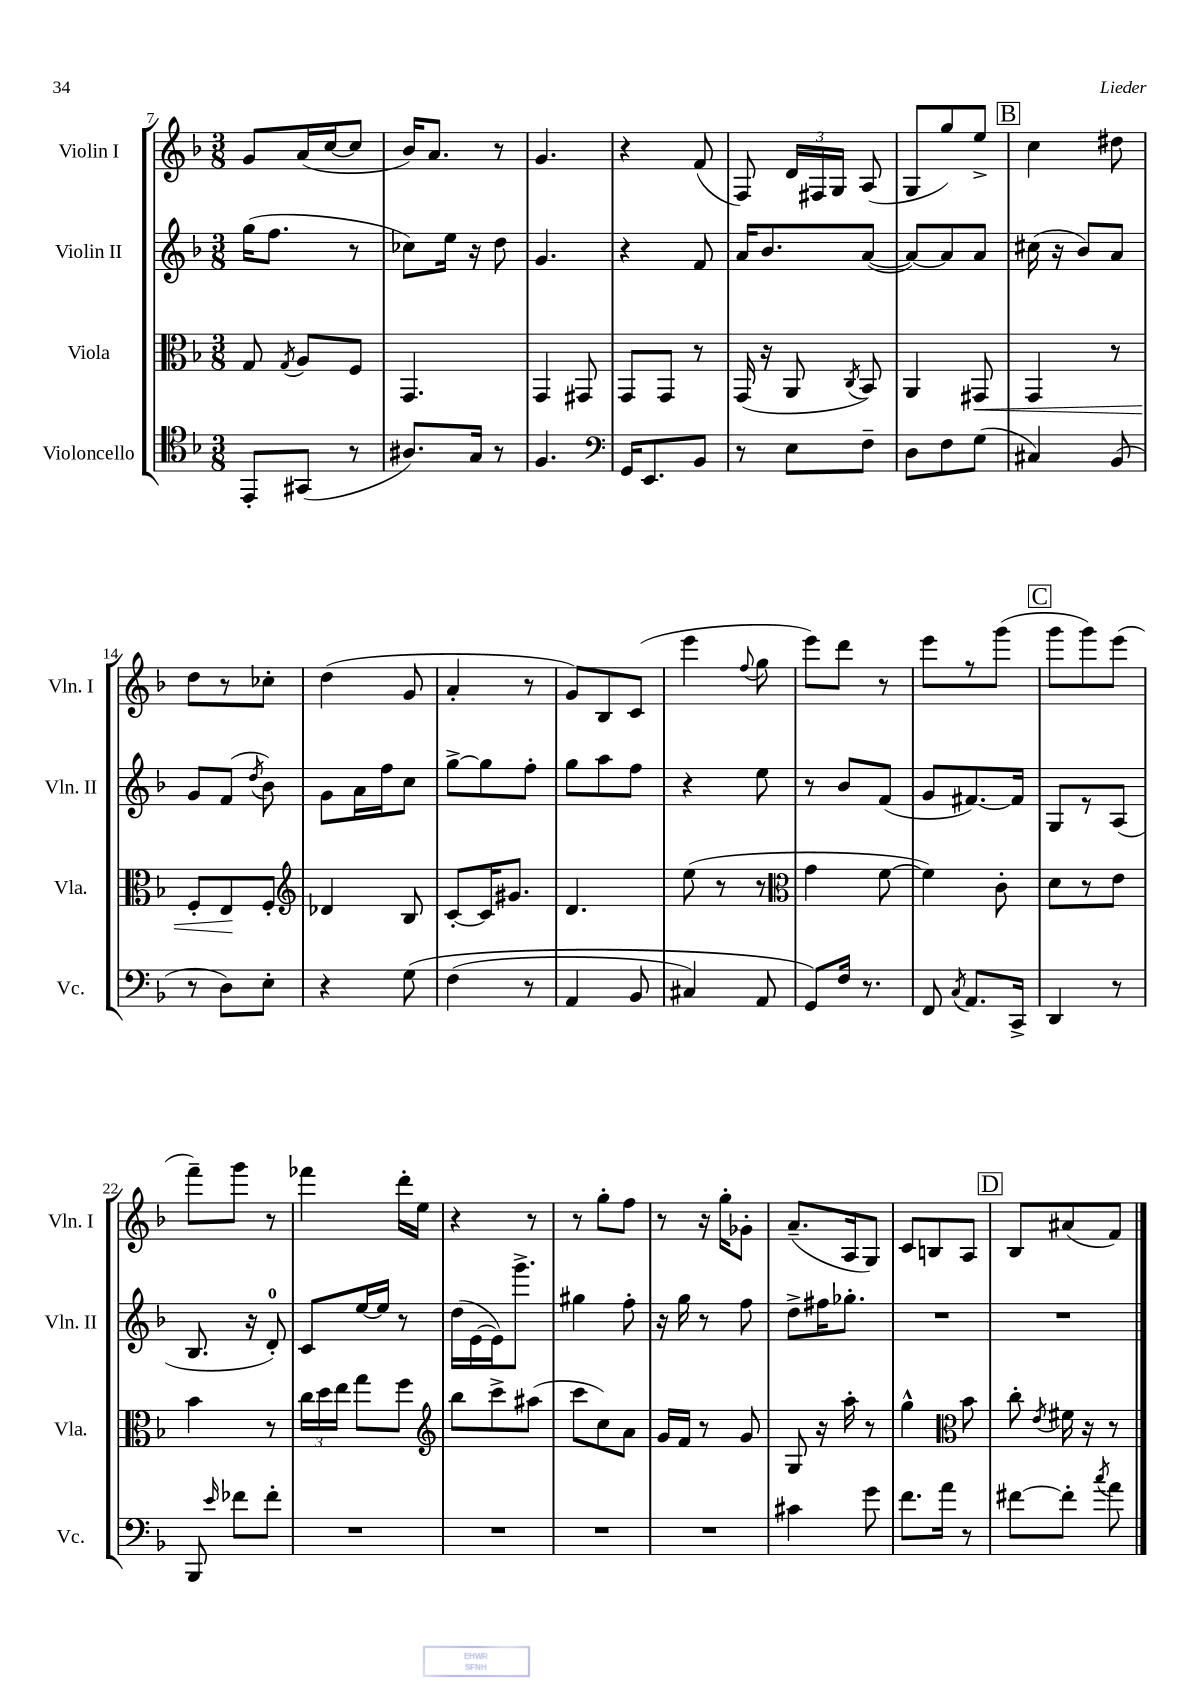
<<
\new StaffGroup <<
\new Staff = "s0" \with { instrumentName = "Violin I" shortInstrumentName = "Vln. I" } {
    \clef treble \key f \major \numericTimeSignature \time 3/8
    \autoBeamOff g'8[ a'16( c''16~ c''8] |
    bes'16[) a'8.] r8 |
    g'4. |
    r4 f'8( |
    f8) \tuplet 3/2 { d'16[ fis16 g16] } a8( |
    g8[ g''8) e''8]-> |
    \mark \markup { \box "B" } c''4 dis''8 |
    d''8[ r8 ces''8]-. |
    d''4( g'8 |
    a'4-. r8 |
    g'8[) bes8 c'8]( |
    e'''4 \appoggiatura { f''8 } g''8 |
    e'''8[) d'''8] r8 |
    e'''8[ r8 g'''8]( |
    \mark \markup { \box "C" } g'''8[ g'''8) e'''8]( |
    f'''8[--) g'''8] r8 |
    fes'''4 d'''16[-. e''16] |
    r4 r8 |
    r8 g''8[-. f''8] |
    r8 r16 g''16[-. ges'8]-. |
    a'8.[--( a16 g8]) |
    c'8[ b8 a8] |
    \mark \markup { \box "D" } bes8[ ais'8( f'8]) \bar "|." |
}
\new Staff = "s1" \with { instrumentName = "Violin II" shortInstrumentName = "Vln. II" } {
    \clef treble \key f \major \numericTimeSignature \time 3/8
    \autoBeamOff g''16[( f''8.] r8 |
    ces''8[) e''16] r16 d''8 |
    g'4. |
    r4 f'8 |
    a'16[ bes'8. a'8]~( |
    a'8[~) a'8 a'8] |
    \mark \markup { \box "B" } cis''16( r16 bes'8[) a'8] |
    g'8[ f'8]( \acciaccatura { d''8 } bes'8) |
    g'8[ a'16 f''16 c''8] |
    g''8[~-> g''8 f''8]-. |
    g''8[ a''8 f''8] |
    r4 e''8 |
    r8 bes'8[ f'8]( |
    g'8[ fis'8.~) fis'16] |
    \mark \markup { \box "C" } g8[ r8 a8]( |
    bes8. r16 d'8-0-.) |
    c'8[ e''16~ e''16] r8 |
    d''16[( e'16~ e'16) g'''8.]-> |
    gis''4 f''8-. |
    r16 g''16 r8 f''8 |
    d''8[-> fis''16 ges''8.]-. |
    R4. |
    \mark \markup { \box "D" } R4. \bar "|." |
}
\new Staff = "s2" \with { instrumentName = "Viola" shortInstrumentName = "Vla." } {
    \clef alto \key f \major \numericTimeSignature \time 3/8
    \autoBeamOff g8 \acciaccatura { g8 } a8[ f8] |
    g,4. |
    g,4 gis,8 |
    g,8[ g,8] r8 |
    g,16( r16 a,8 \acciaccatura { c8 } bes,8) |
    a,4 gis,8\< |
    \mark \markup { \box "B" } g,4 r8 |
    f8[-. e8\! f8]-. |
    \clef treble des'4 bes8 |
    c'8[~-. c'16 gis'8.] |
    d'4. |
    e''8( r8 r8 |
    \clef alto g'4 f'8~ |
    f'4) c'8-. |
    \mark \markup { \box "C" } d'8[ r8 e'8] |
    bes'4 r8 |
    \tuplet 3/2 { c''16[ d''16 e''16] } g''8[ f''8] |
    \clef treble bes''8[ c'''8-> ais''8]( |
    c'''8[ c''8) a'8] |
    g'16[ f'16] r8 g'8 |
    g8 r16 a''16-. r8 |
    g''4-^ \clef alto bes'8 |
    \mark \markup { \box "D" } c''8-. \acciaccatura { e'8 } fis'16 r16 r8 \bar "|." |
}
\new Staff = "s3" \with { instrumentName = "Violoncello" shortInstrumentName = "Vc." } {
    \clef tenor \key f \major \numericTimeSignature \time 3/8
    \autoBeamOff e,8[-. gis,8]( r8 |
    ais8.[) g16] r8 |
    f4. |
    \clef bass g,16[ e,8. bes,8] |
    r8 e8[ f8]-- |
    d8[ f8 g8]( |
    \mark \markup { \box "B" } cis4) bes,8( |
    r8 d8[) e8]-. |
    r4 g8\( |
    f4( r8 |
    a,4 bes,8 |
    cis4) a,8 |
    g,8[\) f16] r8. |
    f,8 \acciaccatura { c8 } a,8.[ c,16]-> |
    \mark \markup { \box "C" } d,4 r8 |
    bes,,8 \grace { e'16 } fes'8[ fes'8]-. |
    R4. |
    R4. |
    R4. |
    R4. |
    cis'4 g'8 |
    f'8.[ a'16] r8 |
    \mark \markup { \box "D" } fis'8[~ fis'8]-. \acciaccatura { c''8 } a'8 \bar "|." |
}
>>
>>
\layout { \context { \Score currentBarNumber = #7 } }
